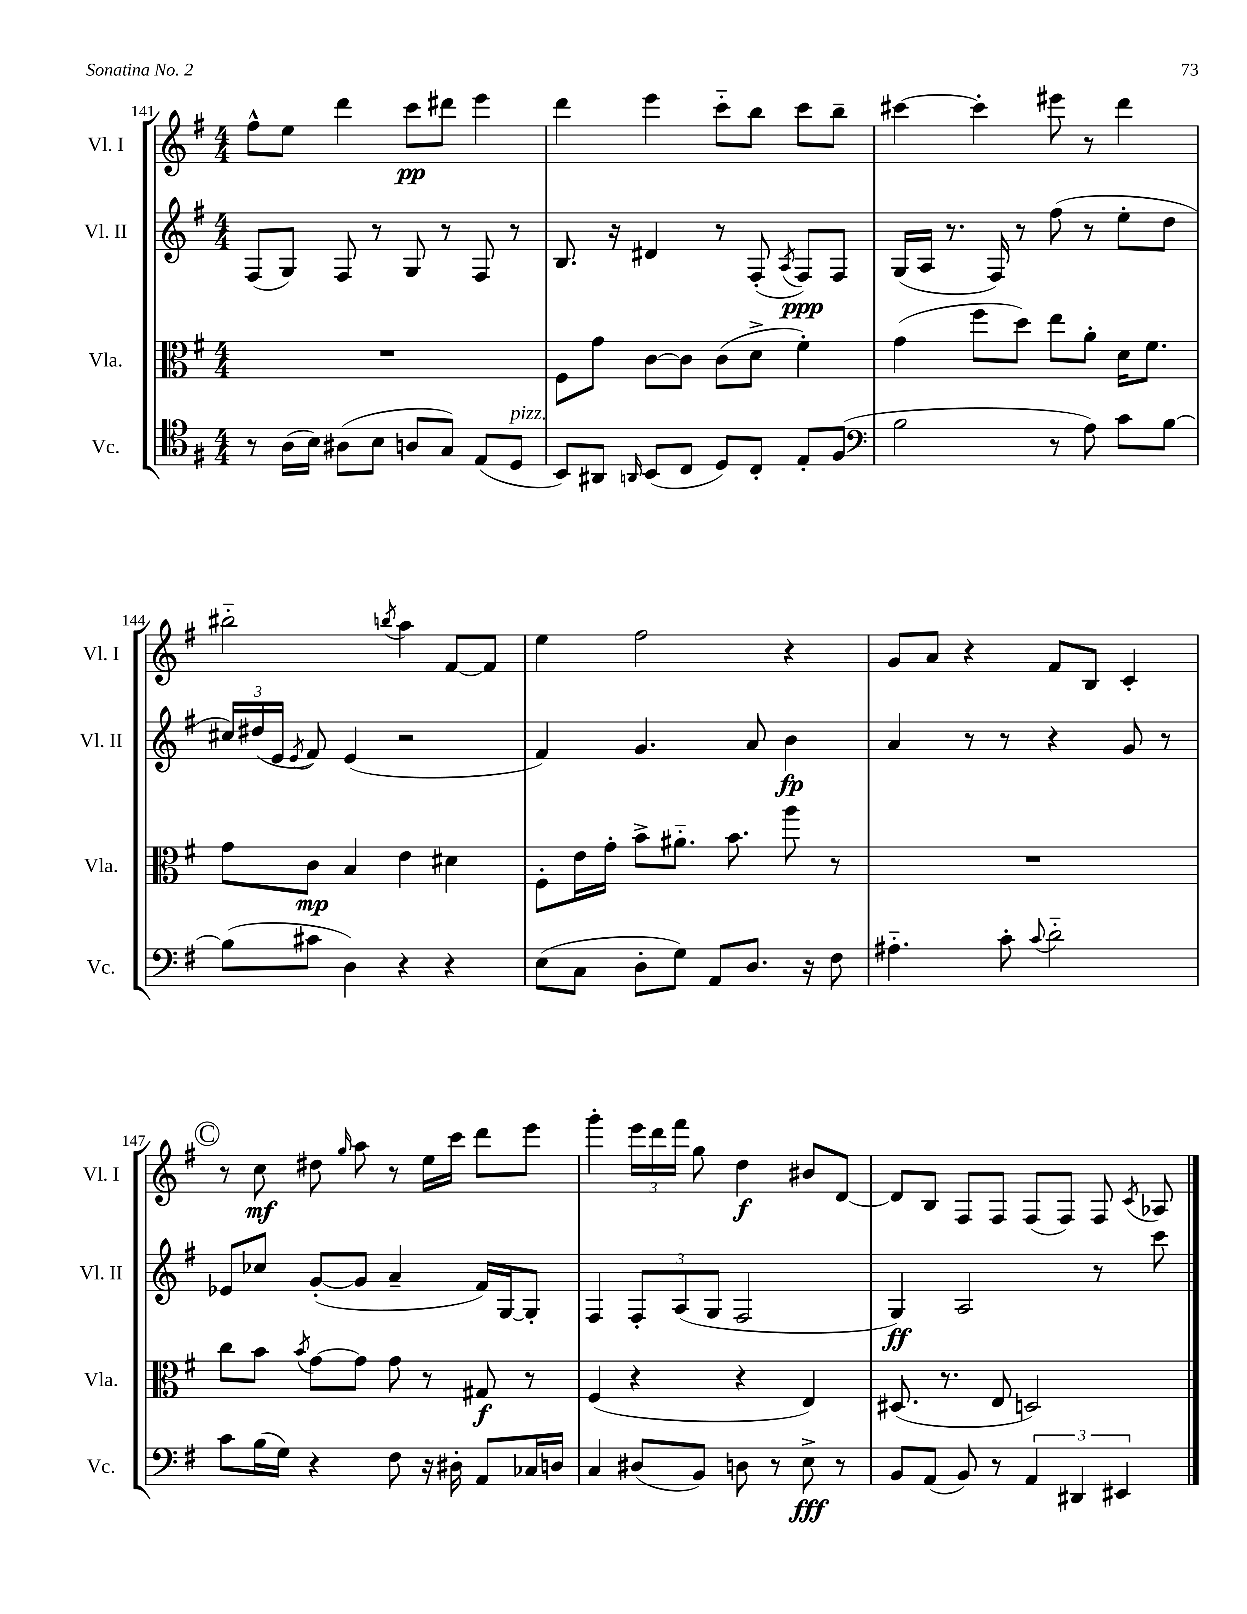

**kern	**kern	**kern	**kern
*staff4	*staff3	*staff2	*staff1
*clefC4	*clefC3	*clefG2	*clefG2
*k[f#]	*k[f#]	*k[f#]	*k[f#]
*M4/4	*M4/4	*M4/4	*M4/4
8r	1r	(8F#/L	8ff#^^\L
(16A\LL	.	8G/J)	8ee\J
16B\JJ)	.	.	.
(8A#\L	.	8F#/	4ddd\
8B\J	.	8r	.
8A/L	.	8G/	8ccc\L
8G/J)	.	8r	8ddd#\J
(8E/L	.	8F#/	4eee\
8D/J	.	8r	.
=	=	=	=
8BB/L)	8F#\L	8.B/	4ddd\
8AA#/J	8g\J	.	.
.	.	16r	.
16qqAA/	.	.	.
(8BB/L	[8c\L	4d#/	4eee\
8C/J	8c\]J	.	.
8D/L)	(8c\L	8r	8ccc'~\L
8C'/J	8d^\J	(8F#'/	8bb\J
.	.	8qA/	.
8E'/L	4f#'\)	8F#/L)	8ccc\L
(8F#/J	.	8F#/J	8bb~\J
=	=	=	=
*clefF4	*	*	*
2B\	(4g\	(16G/LL	[4ccc#\
.	.	16A/JJ	.
.	.	8.r	.
.	8ff#\L	.	4ccc#'\]
.	.	16F#/)	.
.	8dd\J)	8r	.
8r	8ee\L	(8ff#\	8eee#\
8A\)	8a'\J	8r	8r
8c\L	16d\LK	8ee'\L	4ddd\
.	8.f#\J	.	.
[8B\J	.	8dd\J	.
=	=	=	=
(8B\]L	8g\L	24cc#/LL)	2bb#'~\
.	.	(24dd#/	.
.	.	24e/JJ	.
.	.	8qe/	.
8c#\J	8c\J	8f#/)	.
4D\)	4B/	(4e/	.
.	.	.	8qbb/
4r	4e\	2r	4aa\
4r	4d#\	.	[8f#/L
.	.	.	8f#/]J
=	=	=	=
(8E\L	8F#'\L	4f#/)	4ee\
8C\J	16e\L	.	.
.	16g'\JJ	.	.
8D'\L	8b^\L	4.g/	2ff#\
8G\J)	8.a#'~\J	.	.
8AA/L	.	.	.
.	8.b\	.	.
8.D/J	.	8a/	.
.	8aa\	4b\	4r
16r	.	.	.
8F#\	8r	.	.
=	=	=	=
4.A#'~\	1r	4a/	8g/L
.	.	.	8a/J
.	.	8r	4r
8c'\	.	8r	.
8qqc/	.	.	.
2d'~\	.	4r	8f#/L
.	.	.	8B/J
.	.	8g/	4c'/
.	.	8r	.
=	=	=	=
8c\L	8cc\L	8e-/L	8r
(16B\L	8b\J	8cc-/J	8cc\
16G\JJ)	.	.	.
.	8qb/	.	.
4r	[8g\L	([8g'/L	8dd#\
.	.	.	16qqgg/
.	8g\]J	8g/]J	8aa\
8F#\	8g\	4a~/	8r
16r	8r	.	16ee\LL
16D#'\	.	.	16ccc\JJ
8AA/L	8G#/	16f#/LL)	8ddd\L
.	.	[16G/J	.
16C-/L	8r	8G'/]J	8eee\J
16D/JJ	.	.	.
=	=	=	=
4C/	(4F#/	4F#/	4ggg'\
(8D#/L	4r	12F#'/L	24eee\LL
.	.	.	24ddd\
.	.	(12A/	24fff#\JJ
8BB/J)	.	.	8gg\
.	.	12G/J	.
8D\	4r	2F#/	4dd\
8r	.	.	.
8E^\	4E/)	.	8b#/L
8r	.	.	[8d/J
=	=	=	=
8BB/L	(8.D#/	4G/)	8d/]L
(8AA/J	.	.	8B/J
.	8.r	.	.
8BB/)	.	2A/	8F#/L
8r	8E/	.	8F#/J
6AA/	2D/)	.	(8F#/L
.	.	.	8F#/J)
6DD#/	.	.	.
.	.	8r	8F#/
6EE#/	.	.	.
.	.	.	8qc/
.	.	8ccc\	8A-/
==	==	==	==
*-	*-	*-	*-
